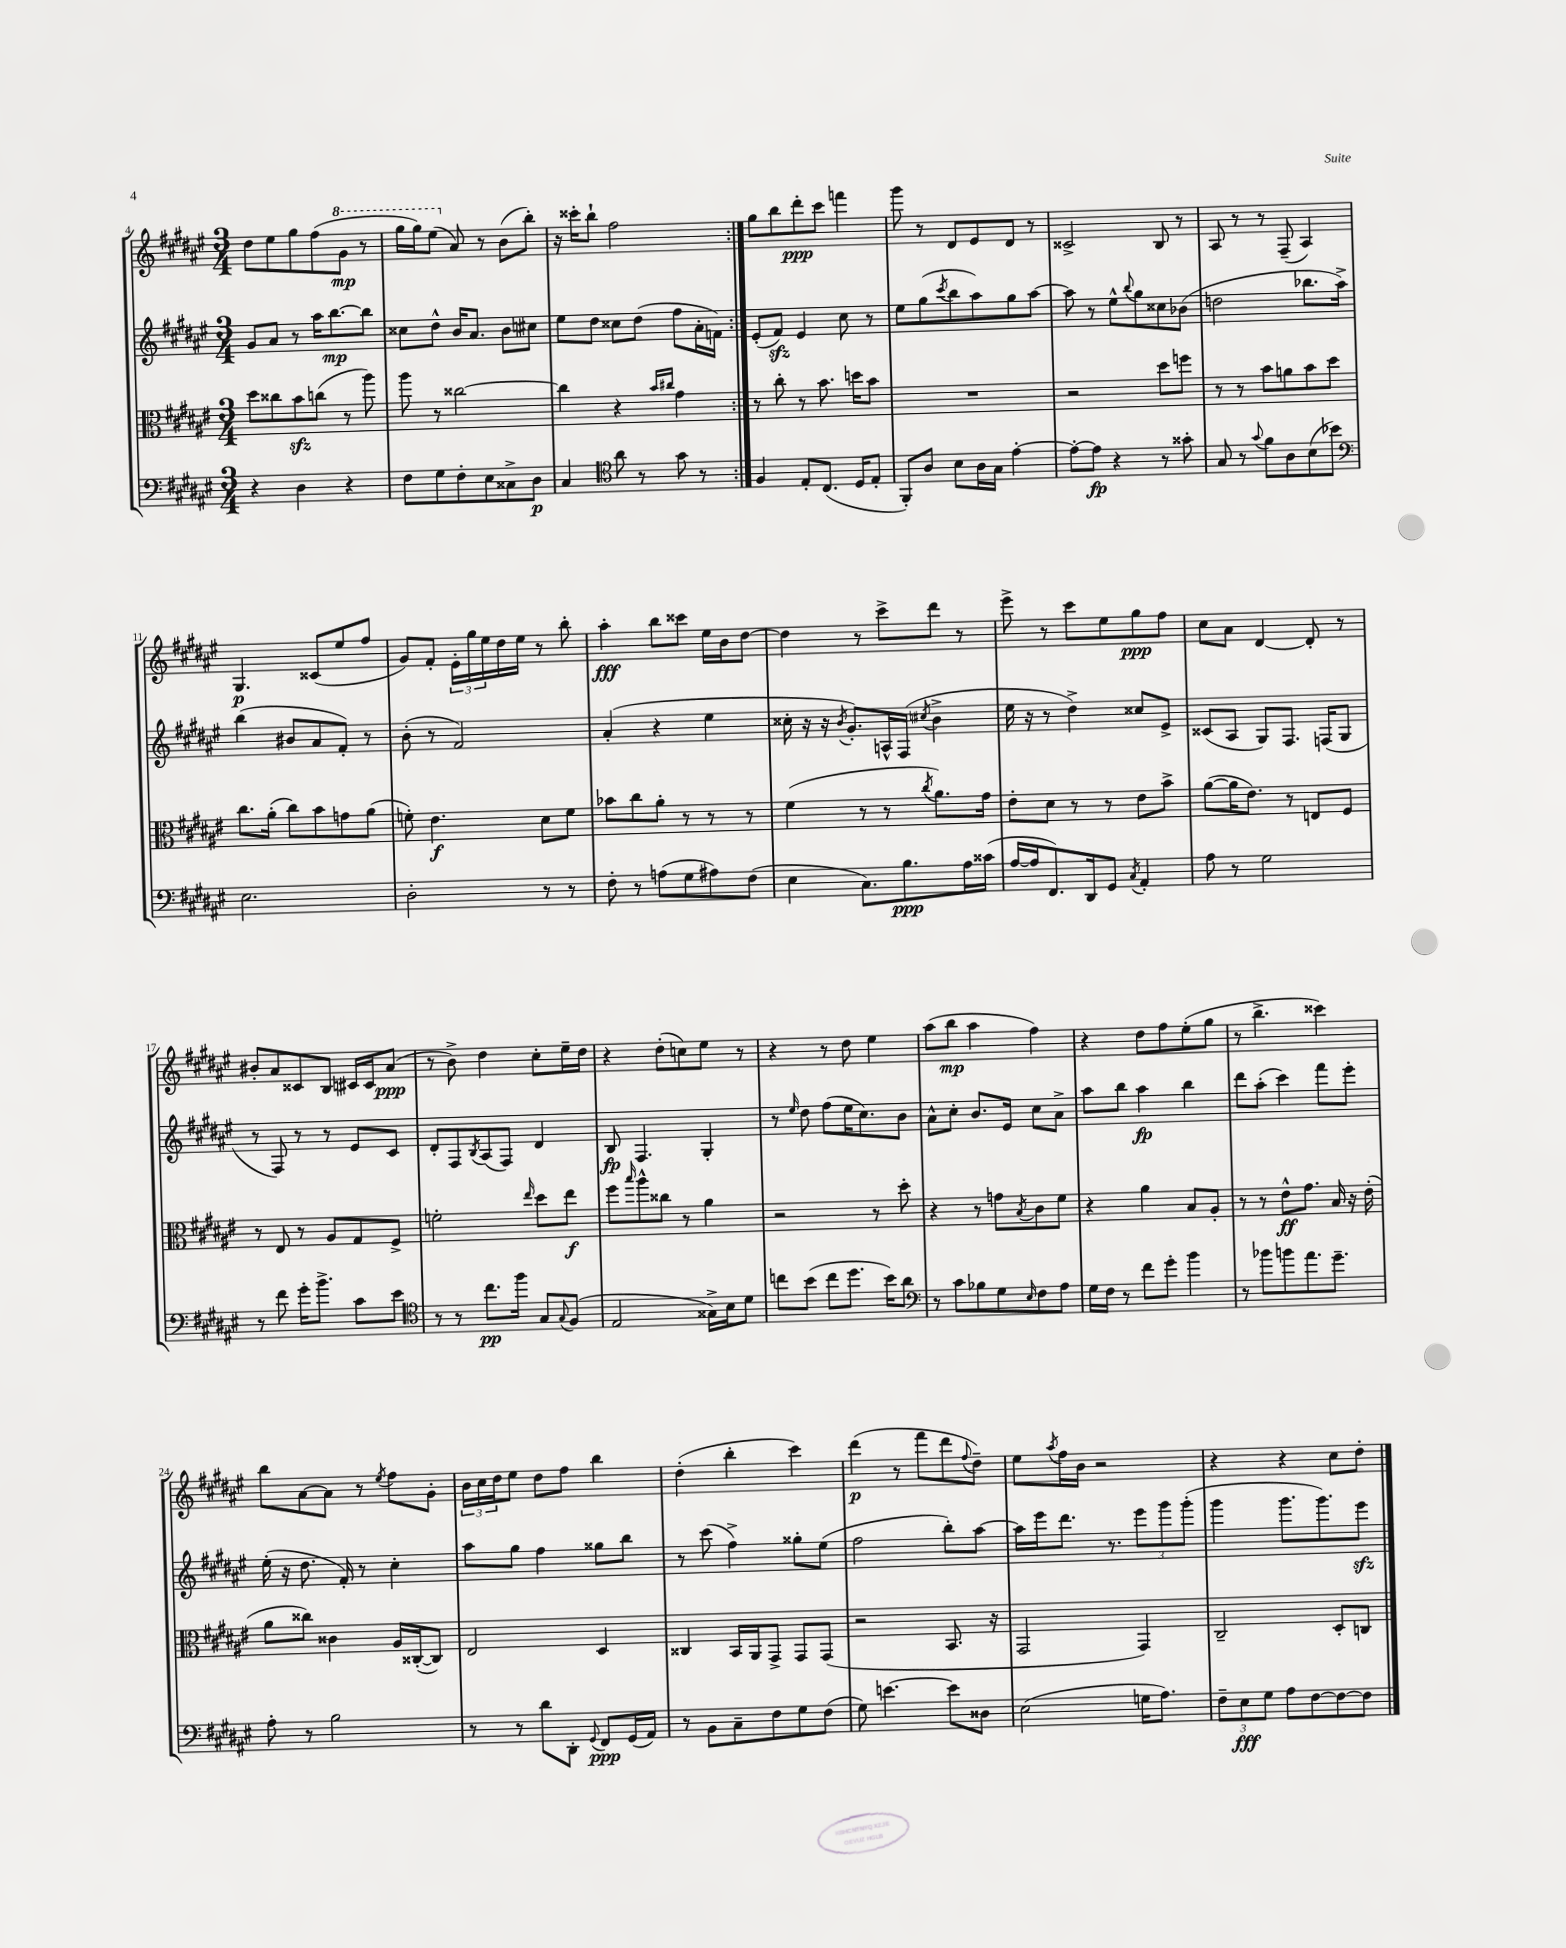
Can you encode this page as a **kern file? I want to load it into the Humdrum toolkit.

**kern	**kern	**kern	**kern
*staff4	*staff3	*staff2	*staff1
*clefF4	*clefC3	*clefG2	*clefG2
*k[f#c#g#d#a#e#]	*k[f#c#g#d#a#e#]	*k[f#c#g#d#a#e#]	*k[f#c#g#d#a#e#]
*M3/4	*M3/4	*M3/4	*M3/4
4r	8dd#	8g#	8dd#
.	8cc##	8a#	8ee#
4D#	8b	8r	8gg#
.	(8cc	16aa#	(8ff#
.	.	[8.bb	.
4r	8r	.	8gg#
.	8aa#)	8bb]	8r
=	=	=	=
8F#	8aa#	8cc##	16ggg#
.	.	.	16ggg#)
8G#	8r	8dd#^^	(8eee#
8F#'	[2cc##	16b	8a#)
.	.	8.a#	.
8E#	.	.	8r
8C##^	.	8b	(8b
8D#	.	8cc#	8bb')
=	=	=	=
4C#	4cc##]	8ee#	16r
.	.	.	16ccc##'
.	.	8dd#	8bb`
*clefC4	*	*	*
8a#	4r	8cc##	2ff#
8r	.	(8dd#	.
.	16qqb	.	.
.	16qqcc#	.	.
8g#	4g#	8ff#	.
8r	.	16a#'	.
.	.	16f)	.
=:|!	=:|!	=:|!	=:|!
4F#	8r	(8e#'	8gg#
.	8cc#'	8f#)	8bb
8E#'	8r	4e#	8ddd#'
(8.C#	8.b	.	8ccc#
.	.	8cc#	4fff
16D#	16dd	.	.
8E#'	8b	8r	.
=	=	=	=
8FF#')	2.r	8ee#	8ggg#
8A#	.	(8gg#	8r
.	.	8qccc#	.
8B	.	8bb	8d#
16A#	.	8aa#)	8e#
16G#	.	.	.
[4e#'	.	8gg#	8d#
.	.	[8aa#	8r
=	=	=	=
8e#'_	2r	8aa#]	2c##^
8e#]	.	8r	.
4r	.	8ee#^^	.
.	.	8qqbb	.
.	.	8gg#	.
8r	8dd#	8cc##	8B
8g##'	8ff	(8b-	8r
=	=	=	=
8G#	8r	2dd	8A#
8r	8r	.	8r
8qqg#	.	.	.
8f#	8b	.	8r
8A#	8a	.	(8F#~
(8B	8b	8.bb-	4A#)
8b-)	8dd#	.	.
.	.	16aa#^)	.
=	=	=	=
*clefF4	*	*	*
2.E#	8.cc#	(4bb	4.G#
.	(16a#'	.	.
.	8cc#)	8b#	.
.	8b	8a#	(8c##
.	8g	8f#')	8ee#
.	(8a#	8r	8ff#
=	=	=	=
2D#'	8f')	(8b'	8g#)
.	4.e#	8r	8f#'
.	.	2f#)	24e#'
.	.	.	24gg#
.	.	.	24ee#
.	.	.	16dd#
.	.	.	16ee#
8r	8d#	.	8r
8r	8f	.	8bb'
=	=	=	=
8F#'	8b-	(4a#'	4aa#'
8r	8cc#	.	.
(8A	8a#'	4r	8bb
8G#	8r	.	8ccc##
8A#)	8r	4ee#	16ee#
.	.	.	16b
(8F#	8r	.	[8dd#
=	=	=	=
4E#	(4f#	16cc##'	4dd#]
.	.	16r	.
.	.	16r	.
.	.	8qb	.
.	.	8.g#')	.
8.C#)	8r	.	8r
.	8r	16A^^	8ccc#^
8.B	.	(16F#	.
.	8qcc#	8qcc#	.
.	8.a#)	4b^	8ddd#
16A#	.	.	8r
(16c##	16g#	.	.
=	=	=	=
[16A#	8e#'	16ee#	8eee#^
16A#]	.	16r	.
8.FF#)	8d#	8r	8r
.	8r	4dd#^)	8ccc#
16DD#	.	.	.
8GG#	8r	.	8ee#
8qC#	.	.	.
4AA#'	8e#	8cc##	8gg#
.	8b^	8e#^	8ff#
=	=	=	=
8A#	([8a#	(8c##	8cc#
8r	16a#]	8A#	8a#
.	8.e#)	.	.
2G#	.	8G#)	[4d#
.	8r	8.F#	.
.	8E	.	8d#']
.	.	(16F	.
.	8F#	8G#	8r
=	=	=	=
8r	8r	8r	8b#'
8f#	8E#	8F#)	8a#
16g#'	8r	8r	8c##
8.b^	.	.	.
.	8A#	8r	8B
8c#	8G#	8e#	16c#
.	.	.	16c#
8e#	8F#^	8c#	(8a#
=	=	=	=
*clefC4	*	*	*
8r	2f'	8d#'	8r
8r	.	8F#	8b^)
.	.	8qB	.
8.cc#	.	(8A#	4dd#
.	.	8F#)	.
16ff#	.	.	.
.	16qqee#	.	.
8G#	8dd#	4d#	8cc#'
8qqG#	.	.	.
(8F#	8ee#	.	16ee#~
.	.	.	16dd#
=	=	=	=
2E#	8ff#	8B	4r
.	16qqbb	.	.
.	8aa#^^	4.F#	.
.	8cc##	.	(8dd#'
.	8r	.	8cc)
16G##^)	4a#	4G#'	8ee#
16B	.	.	.
8d#	.	.	8r
=	=	=	=
8cc	2r	8r	4r
.	.	16qqee#	.
(8b	.	8dd#	.
8cc	.	(8ff#	8r
8.dd#	.	16ee#	8dd#
.	.	8.cc#)	.
.	8r	.	4ee#
16b)	.	.	.
8a#	8dd#'	8b	.
=	=	=	=
*clefF4	*	*	*
8r	4r	8a#^^	(8aa#
8c#	.	8cc#'	8bb
8B-	8r	8.b	4aa#
8G#	8g	.	.
.	.	16e#	.
16qqE#	8qB	.	.
8F#	8c#	8cc#	4ff#)
8A#	8f#	8a#^	.
=	=	=	=
16G#	4r	8aa#	4r
16F#	.	.	.
8r	.	8bb	.
8f#	4a#	4aa#	8dd#
8g#'	.	.	8ff#
4b	8B	4bb	(8ee#'
.	8A#'	.	8gg#
=	=	=	=
8r	8r	8ddd#	8r
8b-	8r	(8aa#'	4.bb^
8b	8e#^^	4ccc#)	.
8.a#	8.g#	.	.
.	.	8fff#	4ccc##)
8.g#~	16B	.	.
.	16r	8eee#'	.
.	(16e#'	.	.
=	=	=	=
8A#'	8a#	(16ee#'	8bb
.	.	16r	.
8r	8cc##)	8.dd#	[8a#
2B	4c##	.	8a#]
.	.	16f#')	.
.	.	8r	8r
.	.	.	8qee#
.	16A#	4cc#'	8ff#
.	([16C##'	.	.
.	8C##])	.	8g#'
=	=	=	=
8r	2E#	8aa#	24b
.	.	.	24cc#
.	.	.	24dd#
8r	.	8gg#	8ee#
8d#	.	4ff#	8dd#
8DD#'	.	.	8ff#
8qqGG#	.	.	.
8FF#	4D#	8gg##	4bb
(16GG#	.	8bb	.
16AA#)	.	.	.
=	=	=	=
8r	4C##	8r	(4dd#'
8BB	.	(8ccc#	.
8C#~	16BB	4ff#^)	4bb'
.	16AA#	.	.
8F#	8GG#^	.	.
8G#	8GG#	8gg##'	4ccc#)
(8F#	(8GG#	(8ee#	.
=	=	=	=
8G#)	2r	2ff#	(4ddd#
[4.e	.	.	.
.	.	.	8r
.	.	.	8fff#
8e]	8.BB	8bb')	8ddd#
.	.	.	8qqff#
8D##	.	[8aa#	8dd#~)
.	16r	.	.
=	=	=	=
(2E#	2GG#	16aa#]	8ee#
.	.	16eee#	.
.	.	.	8qaa#
.	.	8.ddd#	16ff#
.	.	.	16b
.	.	.	2r
.	.	8.r	.
16G	4GG#)	12eee#	.
8.A#)	.	.	.
.	.	12ggg#	.
.	.	(12ggg#'	.
=	=	=	=
12F#~	2C#~	4ggg#	4r
12E#	.	.	.
12G#	.	.	.
8A#	.	8.ggg#	4r
[8F#	.	.	.
.	.	8.ggg#)	.
8F#_	8D#'	.	8cc#
8F#]	8C	8eee#	8dd#'
==	==	==	==
*-	*-	*-	*-
